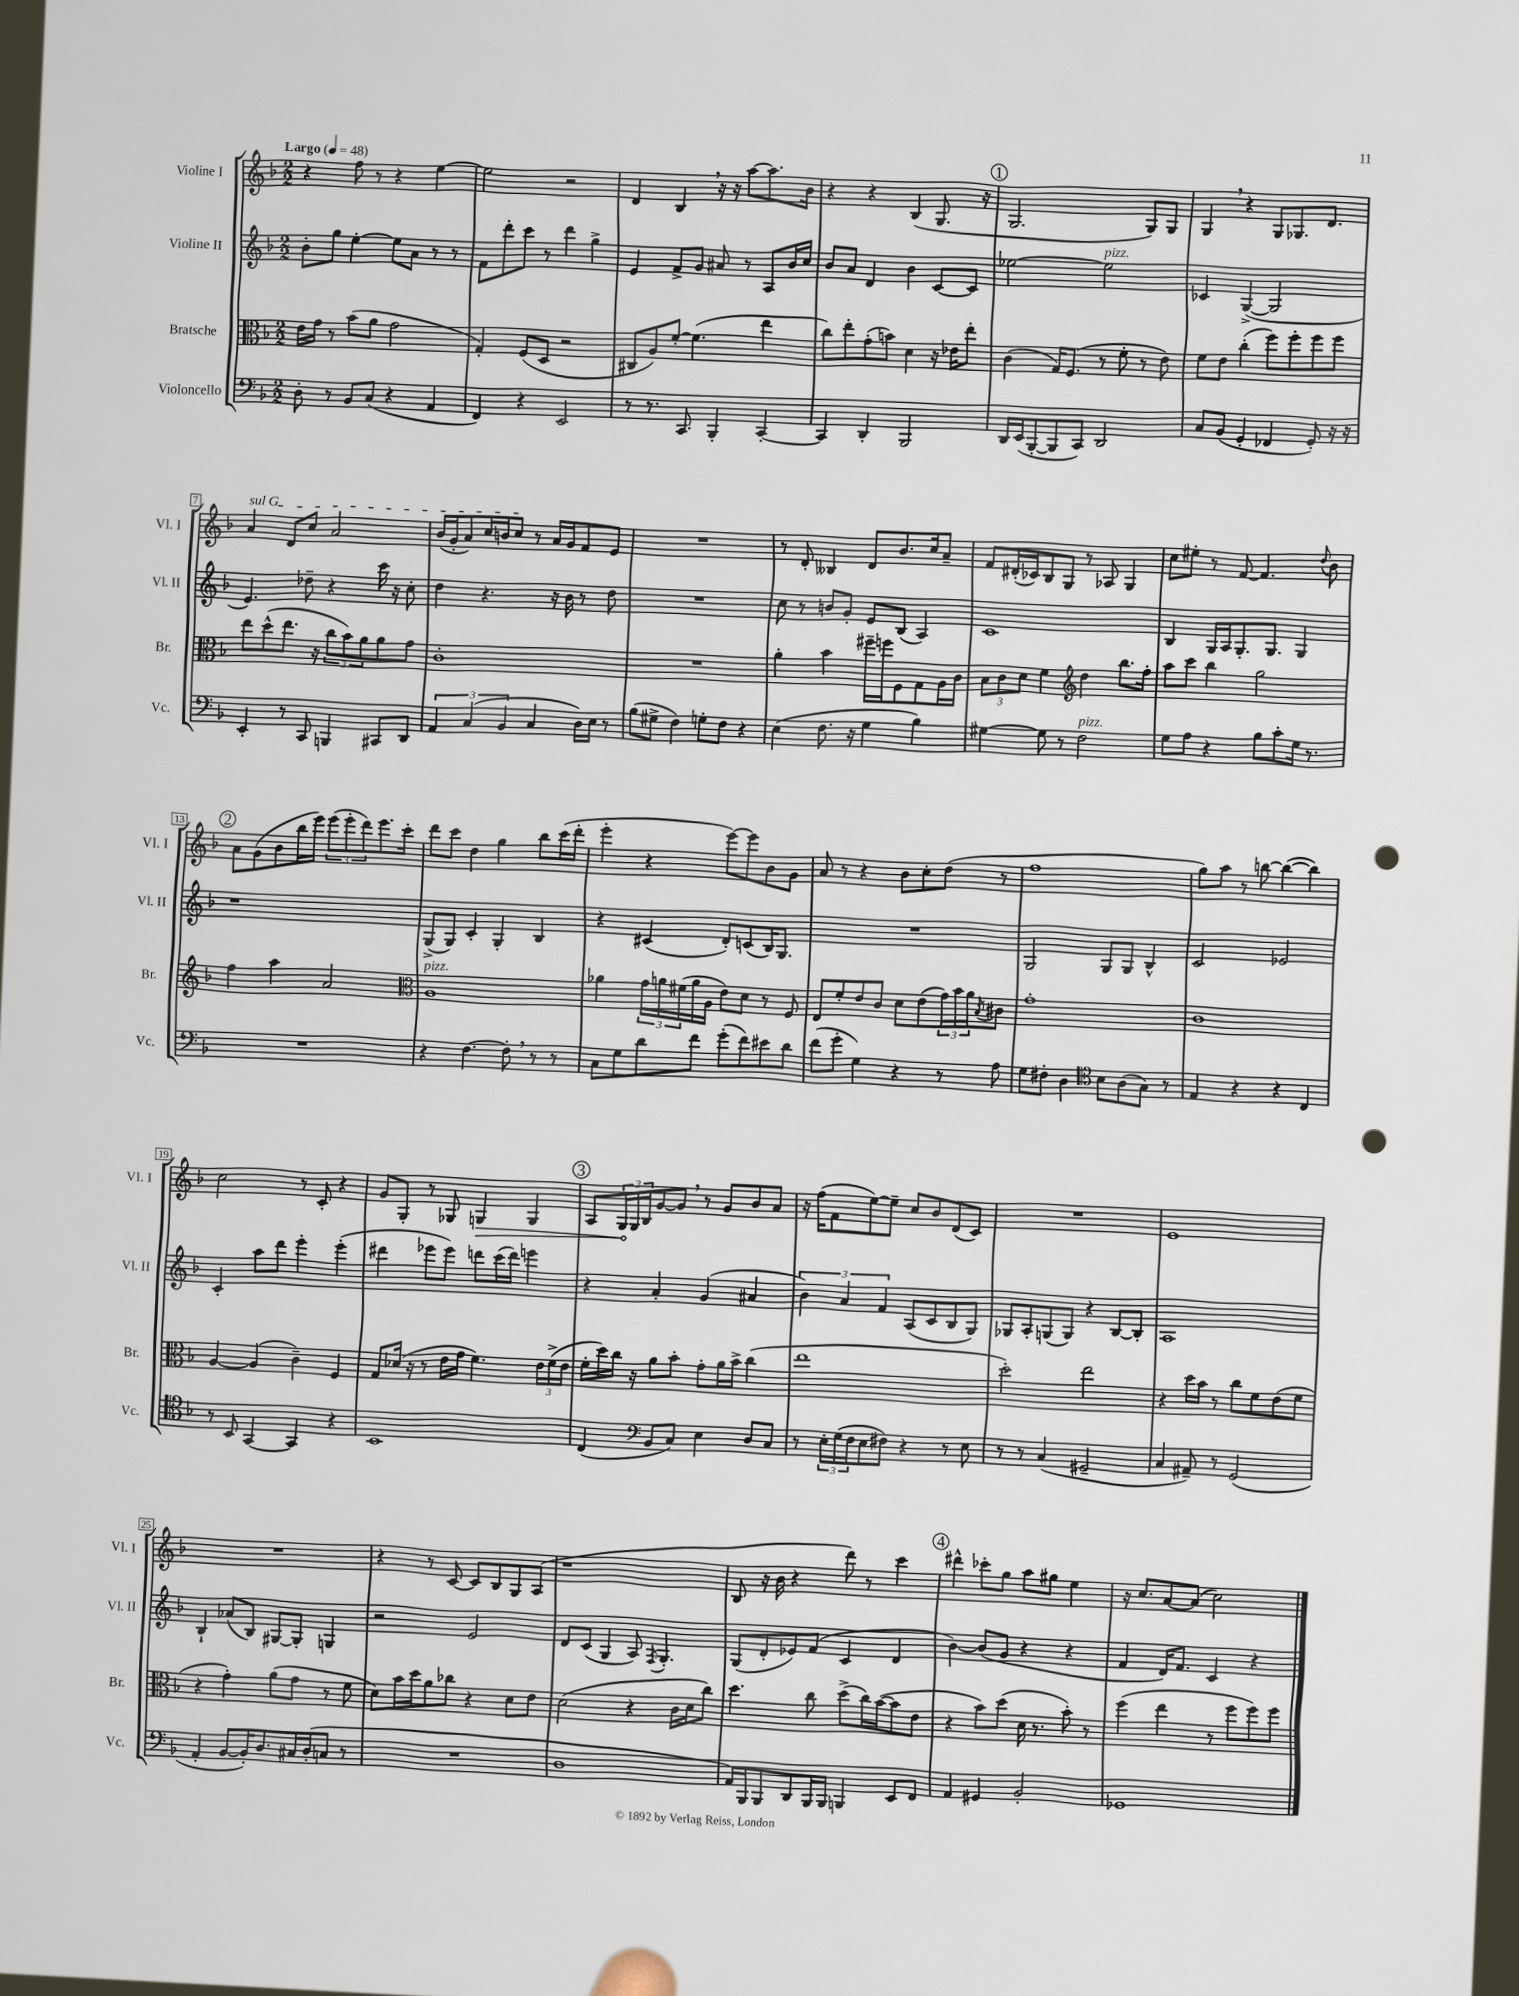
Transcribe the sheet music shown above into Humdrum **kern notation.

**kern	**kern	**kern	**kern	**dynam
*part4	*part3	*part2	*part1	*part1
*staff4	*staff3	*staff2	*staff1	*staff1
*I"Violoncello	*I"Bratsche	*I"Violine II	*I"Violine I	*
*I'Vc.	*I'Br.	*I'Vl. II	*I'Vl. I	*
*clefF4	*clefC3	*clefG2	*clefG2	*
*k[b-]	*k[b-]	*k[b-]	*k[b-]	*
*M2/2	*M2/2	*M2/2	*M2/2	*
*MM48	*MM48	*MM48	*MM48	*
=1	=1	=1	=1	=1
!	!	!	!LO:TX:a:B:t=Largo	!
8D'\	16e\LL	8b-'\L	4r	.
.	16g\JJ	.	.	.
8r	8r	8gg\J	.	.
8BB-/L	(8b-\L	[4ee'\	8ff\	.
(8C/J	8a\J	.	8r	.
4r	2g\	8ee\L]	4r	.
.	.	8a\J	.	.
4AA/	.	8r	[4ee\	.
.	.	8r	.	.
=2	=2	=2	=2	=2
4FF/)	4G'/)	8f\L	2ee\]	.
.	.	8ddd'\	.	.
4r	(8F/L	8ccc\J	.	.
.	8D/J	8r	.	.
2EE/	2r	4ddd\	2r	.
.	.	4gg^\	.	.
=3	=3	=3	=3	=3
8r	8C#X/L	4e/	4d/	.
8.r	8A/)	.	.	.
.	[8f'/J	8f^/L	4B-,/	.
8.CC/	.	.	.	.
.	(4.f\]	8g/J	.	.
4BBB-'/	.	8a#X/	16r	.
.	.	.	16r	.
.	.	8r	[8aa\L	.
[4CC'/	4ee\	8A/L	8.aa\]	.
.	.	16b-/L	.	.
.	.	16cc/JJ	16b-\Jk	.
=4	=4	=4	=4	=4
4CC/]	8cc\L)	8b-/L	4r	.
.	8ee'\	8a/J	.	.
4DD'/	(8g'\	4d/	4r	.
.	8bn\J)	.	.	.
2BBB-/	4d\	4b-\	(4B-/	.
.	16r	[8c/L	8.G/	.
.	16e-X\KL	.	.	.
.	8ee'\J	8c/J]	.	.
.	.	.	16r	.
!!LO:REH:place=s1:t=1
=5	=5	=5	=5	=5
16DD/LL	(4c\	[2ee-X\	2.G/	.
(16EE/J	.	.	.	.
[8BBB-'/	.	.	.	.
8BBB-/]	16G/KL)	.	.	.
.	(8.F/J	.	.	.
8CC/J)	.	.	.	.
!	!	!LO:TX:a:i:t=pizz.	!	!
2DD/	8r	2ee-\]	.	.
.	8f'\	.	.	.
.	8r	.	8G/L)	.
.	8e\)	.	8G/J	.
=6	=6	=6	=6	=6
8C/L	8f\L	4c-X/	4G,/	.
(8BB-/J	8e\J	.	.	.
4GG'/	(4cc'\	([4G^/	4r	.
4FF-X/	8ff\L)	2G/]	8G/L	.
.	8ff'\	.	8.G-X/	.
8GG'/)	8ff\	.	.	.
.	.	.	8.d/J	.
16r	8ff\J	.	.	.
16r	.	.	.	.
!!LO:LB:g=z
=7	=7	=7	=7	=7
!	!	!	!LO:TX:a:i:t=sul G	!
4EE'/	8ee\L	4.e/)	4a/	.
.	(8dd^^\	.	.	.
8r	8.ee\J	.	8d/L	.
8CC/	.	8dd-X~\	8cc/J	.
.	16r	.	.	.
4BBBn/	12cc\L	4r	2a/	.
.	12b-\)	.	.	.
.	12a\	.	.	.
8CC#X/L	8a\	16ccc\	.	.
.	.	16r	.	.
8DD/J	8g\J	8cc'\	.	.
=8	=8	=8	=8	=8
6AA/	1c'	4dd\	(16b-/LL	.
.	.	.	16g'/J	.
.	.	.	8a/)	.
(6C/	.	.	.	.
.	.	4.r	16cc/L	.
.	.	.	16bn/J	.
6BB-/	.	.	.	.
.	.	.	8cc/J	.
4C/	.	.	8r	.
.	.	16r	16a/LL	.
.	.	16b-\	16g/J	.
16D\LL)	.	8r	8f/	.
16E\JJ	.	.	.	.
8r	.	8dd\	8e/J	.
=9	=9	=9	=9	=9
(8B-\L	1r	1r	1r	.
8G#X^\J	.	.	.	.
4F\)	.	.	.	.
8Gn'\L	.	.	.	.
8F\J	.	.	.	.
4r	.	.	.	.
=10	=10	=10	=10	=10
(4E\	4a'\	8cc\	8r	.
.	.	8r	8d'/	.
8.F\	4b-\	8bn/L	4B--X/	.
.	.	8g'/J	.	.
16r	.	.	.	.
4G\	16ff#X~\LL	8e/L	8d/L	.
.	16ffn\J	.	.	.
.	8F\	(8B-/J	8.b-/	.
4B-\)	8G\	4A/)	.	.
.	.	.	16cc/k	.
.	16A\L	.	8a~/J	.
.	16c\JJ	.	.	.
=11	=11	=11	=11	=11
[4G#X\	12B-\L	1c	8f/L	.
.	12c\	.	.	.
.	.	.	(16d#X'/L	.
.	12d\J	.	.	.
.	.	.	16c-X/J)	.
8G#\]	4f\	.	8B-/	.
8r	.	.	8G/J	.
*	*clefG2	*	*	*
!LO:TX:a:i:t=pizz.	!	!	!	!
2F\	4dd\	.	8r	.
.	.	.	8A-X/	.
.	8.bb-\L	.	4G/	.
.	16ff'\Jk	.	.	.
=12	=12	=12	=12	=12
8G\L	8aa\L	4B-/	8cc\L	.
8A\J	8ccc\J	.	8ee#X'\J	.
4r	4bb-\	16G/LL	8r	.
.	.	16A/J	.	.
.	.	8.G'/	[8f/	.
8B-\L	2gg\	.	4.f/]	.
.	.	8.G/J	.	.
8c'\	.	.	.	.
16G\Jk	.	4G/	.	.
8.r	.	.	.	.
.	.	.	8qqdd/	.
.	.	.	8b-\	.
!!LO:LB:g=z
!!LO:REH:place=s1:t=2
=13	=13	=13	=13	=13
1r	4ff\	1r	8a\L	.
.	.	.	(8g\	.
.	4aa\	.	8b-\	.
.	.	.	16bb-\L	.
.	.	.	16eee\JJ)	.
.	2a/	.	(12eee\L	.
.	.	.	12eee'\	.
.	.	.	12ddd\)	.
.	.	.	8.eee\	.
.	.	.	16ccc'\Jk	.
=14	=14	=14	=14	=14
*	*clefC3	*	*	*
!	!LO:TX:a:i:t=pizz.	!	!	!
4r	1A	(8G^/L	8ddd\L	.
.	.	8G/J)	8ccc\J	.
[4.F\	.	4c'/	4dd\	.
.	.	4G'/	4gg\	.
8F',\]	.	.	.	.
8r	.	4B-/	8bb-\L	.
8r	.	.	(16ccc\L	.
.	.	.	16ddd'\JJ	.
=15	=15	=15	=15	=15
8C\L	4a-X\	4r	4eee'\	.
8G\	.	.	.	.
8d\	24g\LL	(4c#X/	4r	.
.	24an\	.	.	.
.	(24f#X\	.	.	.
8f\J	16a\	.	.	.
.	16A\JJ	.	.	.
(8g'\L	8e\L)	8d'/L)	[8eee\L)	.
8f\)	8d\J	(8cn/	8eee\]	.
8e#X\	8r	16B-/K)	8b-\	.
.	.	8.G/J	.	.
8d\J	8F/	.	8g\J	.
=16	=16	=16	=16	=16
(8f\L	8E/L	1r	8a/	.
8g'\J	8f'/	.	8r	.
4G\)	8e/	.	4r	.
.	8c/J	.	.	.
4r	8d\L	.	8b-\L	.
.	(8e\	.	8cc'\	.
8r	24g\L)	.	(8dd\J	.
.	24b-\	.	.	.
.	24a\J	.	.	.
.	8qB-/	.	.	.
8A\	8c#X\J	.	8r	.
=17	=17	=17	=17	=17
8G\L	1g'	2G/	1ff	.
8F#X'\J	.	.	.	.
4D\	.	.	.	.
*clefC4	*	*	*	*
8B-\L	.	8G/L	.	.
(8A\	.	8G/J	.	.
8G\J)	.	4B-^^/	.	.
8r	.	.	.	.
=18	=18	=18	=18	=18
4E/	1c	2c/	8gg\L)	.
.	.	.	8aa\J	.
4r	.	.	8r	.
.	.	.	[8bbn\	.
4r	.	2e-X/	(4bb\_	.
4C/	.	.	4bb\])	.
!!LO:LB:g=z
=19	=19	=19	=19	=19
8r	[4A/	4c'/	2cc\	.
8BB-/	.	.	.	.
[4GG/	(4A/]	8aa\L	.	.
.	.	8ddd\J	.	.
4GG/]	4c~\)	4eee'\	8r	.
.	.	.	8c'/	.
4r	4F/	(4eee'\	4r	.
=20	=20	=20	=20	=20
1BB-	8G/L	4ddd#X\	8g/L	.
.	(16d-X/Jk	.	8G'/J	.
.	16r	.	.	.
.	8r	8eee-X\L	8r	.
.	16e\LL	8eee-\J)	8G-X/	.
.	16g\JJ	.	.	.
!	!	!	!	!LO:HP:b
.	4.f\)	8dddn\L	4Gn/	>
.	.	(16ccc\L	.	.
.	.	16ddd\JJ)	.	.
.	.	4eeen\	4G/	.
.	24e\LL	.	.	.
.	(24f^\	.	.	.
.	24e\JJ	.	.	.
!!LO:REH:place=s1:t=3
=21	=21	=21	=21	=21
(4C/	16f'\LL	4r	8A/L	.
.	16dd\)	.	.	.
.	16cc\JJ	.	24G/L	.
.	.	.	24G/	]
.	16r	.	.	.
.	.	.	24B-/J	.
*clefF4	*	*	*	*
8BB-/L	8a\L	4a'/	[8g/	.
8C/J)	8b-'\J	.	8g,/J]	.
4E\	8g'\L	(4g/	8r	.
.	16a\L	.	8g/L	.
.	16b-^\JJ	.	.	.
8D/L	(4cc\	4a#X/	8b-/	.
8C/J	.	.	8a/J	.
=22	=22	=22	=22	=22
8r	1ee	6b-\)	16r	.
.	.	.	(16ff\KL	.
24E'\LL	.	.	8f\	.
(24G\	.	6a/	.	.
24F\J	.	.	.	.
8E\	.	.	[8ee\)	.
.	.	6f/	.	.
8F#X\J)	.	.	8ee~\J]	.
4r	.	(8A/L	8cc/L	.
.	.	8c/	8b-/	.
8r	.	8B-/	(8d/	.
8E\	.	8G/J)	8c/J)	.
=23	=23	=23	=23	=23
8r	2dd'\)	8G-X/L	1r	.
8r	.	8A'/	.	.
(4C/	.	(8Gn/	.	.
.	.	8G/J)	.	.
2GG#X~/	2ee\	4r	.	.
.	.	[8B-/L	.	.
.	.	8B-'/J]	.	.
=24	=24	=24	=24	=24
4C/	4r	1A	1e	.
8AA#X~/)	16dd\LL	.	.	.
.	16b-\JJ	.	.	.
8r	8r	.	.	.
(2GG/	8cc\L	.	.	.
.	8f\	.	.	.
.	(8e\	.	.	.
.	8f\J	.	.	.
!!LO:LB:g=z
=25	=25	=25	=25	=25
4AA'/	4r	4B-`/	1r	.
[8BB-/L	4g'\)	(8a-X/L	.	.
16BB-'/K])	.	8B-/J)	.	.
8.D/	.	.	.	.
.	(8a\L	[8G#X/L	.	.
16C#X/L	8g\J	8G#'/J]	.	.
(16D'/J	.	.	.	.
8Cn/J	8r	4Gn/	.	.
8r	8f\	.	.	.
=26	=26	=26	=26	=26
1r	8d\L)	2r	4r	.
.	16b-\L	.	.	.
.	16dd\J	.	.	.
.	8a\	.	8r	.
.	8cc-X\J	.	[8c/	.
.	4r	2e/	8c/L]	.
.	.	.	8B-/	.
.	8d\L	.	8G/	.
.	8e\J	.	(8A/J	.
=27	=27	=27	=27	=27
1D	(2d\	8d/L	1r	.
.	.	(8c/J	.	.
.	.	4G/	.	.
.	4r	8A/)	.	.
.	.	8qF/	.	.
.	.	4.G'/	.	.
.	16c\LL	.	.	.
.	16d\J	.	.	.
.	8cc\J)	.	.	.
=28	=28	=28	=28	=28
16AA/LL)	4.dd\	(8G/L	8B-/	.
16BBB-/J	.	.	.	.
8BBB-/	.	8d'/	16r	.
.	.	.	16b-\	.
8DD/	.	8e-X/)	4r	.
16BBB-/L	8cc\	(8f/J	.	.
16BBB-/JJ	.	.	.	.
4BBBn/	(8dd^\L	4c/	8ddd\)	.
.	16cc\L)	.	8r	.
.	([16b-\J	.	.	.
8EE/L	8b-\]	4d/	4ccc\	.
8FF/J	8e\J	.	.	.
!!LO:REH:place=s1:t=4
=29	=29	=29	=29	=29
4AA/	4r	[4b-\)	4ddd#X^^\	.
4GG#X/	8b-\L)	(8b-/L]	8ccc-X'\L	.
.	(8dd\J	8g/J	8gg\J	.
2BB-'/	16d\	4r	8aa\L	.
.	8.r	.	.	.
.	.	.	8gg#X\J	.
.	8b-'\)	4r	4ee\	.
.	8r	.	.	.
=30	=30	=30	=30	=30
1GG-X	(4ff\	4f/	16r	.
.	.	.	8.cc/L	.
.	4ee\	16d/KL)	[8a/	.
.	.	8.f/J	.	.
.	.	.	(8a/J]	.
.	8r	4c/	2cc\)	.
.	8ff\L	.	.	.
.	8ff\)	4r	.	.
.	8ff\J	.	.	.
==	==	==	==	==
*-	*-	*-	*-	*-
